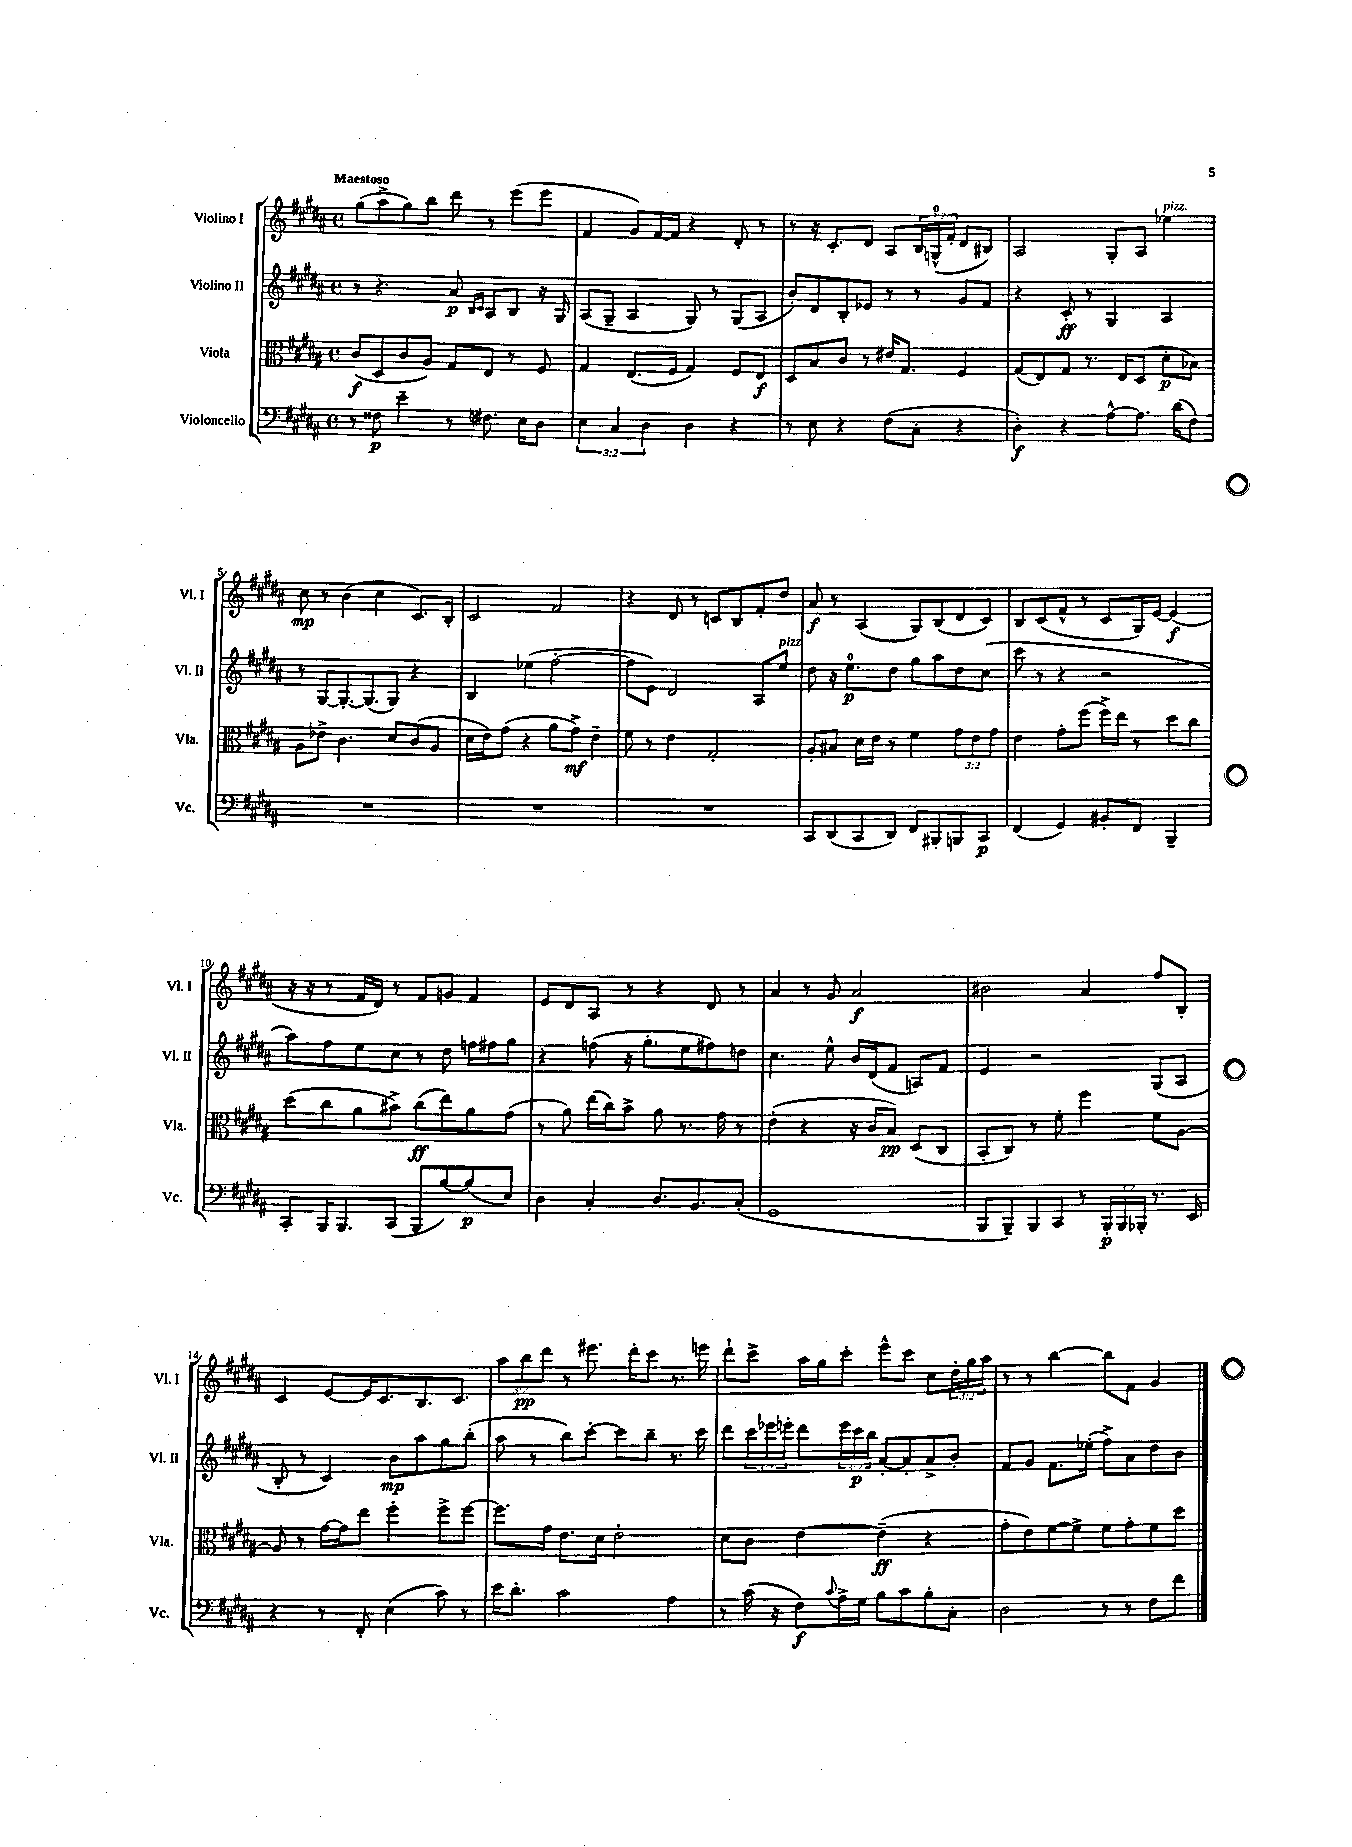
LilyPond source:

<<
\new StaffGroup <<
\new Staff = "s0" \with { instrumentName = "Violino I" shortInstrumentName = "Vl. I" } {
    \clef treble \key b \major \defaultTimeSignature \time 4/4 \override Staff.TupletNumber.text = #tuplet-number::calc-fraction-text \tempo "Maestoso"
    gis''8( ais''8-> gis''8) b''8 dis'''8 r8 e'''8( e'''8 |
    fis'4 gis'8) fis'16~ fis'16 r4 dis'8-. r8 |
    r8 r16 cis'8.-. dis'8 ais8 \tuplet 3/2 { b16 g16-0-^( fis'16-. } dis'8 bis8) |
    ais2 gis8-. ais8 ees''4^\markup { \italic "pizz." } |
    cis''8\mp r8 b'4( cis''4 cis'8.) b16-. |
    cis'2 fis'2 |
    r4 dis'8 r8 c'8 b8 fis'8-. dis''8 |
    ais'8\f r8 ais4( gis8) b8( dis'8 cis'8) |
    b8 cis'8( fis'8-^ r8 cis'8 gis16) e'16~ e'4\f( |
    r16 r16 r8 fis'16 dis'16) r8 fis'8 g'8 fis'4 |
    e'8 dis'8 ais8 r8 r4 dis'8 r8 |
    ais'4 r8 gis'8 ais'2\f |
    bis'2 ais'4 fis''8 b8-. |
    cis'4 e'8~ e'16 cis'8. b8. cis'8. |
    \tuplet 3/2 { ais''8 b''8\pp dis'''8 } r8 eis'''8. dis'''16-. cis'''8 r8. e'''16 |
    dis'''8-! cis'''8-> ais''16 gis''16 cis'''8-. e'''8-^ cis'''8 cis''8 \tuplet 3/2 { dis''16-. gis''16 ais''16 } |
    r8 r8 b''4~ b''8 fis'8 gis'4 \bar "|." |
}
\new Staff = "s1" \with { instrumentName = "Violino II" shortInstrumentName = "Vl. II" } {
    \clef treble \key b \major \defaultTimeSignature \time 4/4 \override Staff.TupletNumber.text = #tuplet-number::calc-fraction-text
    r8 r4. ais'8\p \grace { b16 cis'16 } ais8 b8 r16 gis16 |
    ais8( gis8-- ais4 gis8) r8 gis8( ais8 |
    b'8-.) dis'8 b8-. ees'8 r8 r8 gis'8 fis'8 |
    r4 cis'8-.\ff r8 gis4 ais4 |
    r8 gis8~ gis8.~-. gis8.( gis8) r4 |
    b4 ees''4( fis''2~-. |
    fis''8 e'8) dis'2 ais8 e''8^\markup { \italic "pizz." } |
    dis''8 r16 e''8.-0\p dis''8 gis''8 ais''8 dis''8 cis''8( |
    cis'''8 r8 r4 r2 |
    ais''8) fis''8 e''8 cis''8 r8 dis''8 f''16 fis''16 gis''8 |
    r4 f''8( r16 gis''8.-. e''8 fis''8) d''8 |
    cis''4. e''8-^ b'16 dis'16( fis'8 a8) fis'8 |
    e'4 r2 gis8( ais8 |
    b8-. r8 cis'4) b'8\mp ais''8 gis''8 b''8-.( |
    ais''8 r8 b''8) cis'''8~-. cis'''8 b''8-- r8. cis'''16 |
    dis'''8 \tuplet 3/2 { cis'''16 ees'''16 e'''16-. } dis'''8 \tuplet 3/2 { e'''16 cis'''16\p b''16 } ais'8~-. ais'8-. ais'8-> b'8-. |
    fis'8 gis'8 fis'8. ees''16-.( fis''8->) ais'8 dis''8 b'8 \bar "|." |
}
\new Staff = "s2" \with { instrumentName = "Viola" shortInstrumentName = "Vla." } {
    \clef alto \key b \major \defaultTimeSignature \time 4/4 \override Staff.TupletNumber.text = #tuplet-number::calc-fraction-text
    cis'8\f( dis8 cis'8 ais8) gis8 e8 r8 fis8 |
    gis4 e8.( fis16 gis4) fis8 e8\f |
    dis8 b8 cis'8 r8 eis'16 gis8. fis4 |
    gis8( e8) gis8 r8. e16 dis8( dis'8-.\p bes8) |
    ais8 ees'8-> cis'4. dis'8 cis'8( ais8 |
    dis'16 e'16) gis'8( r4 ais'8 gis'8->\mf) e'4-- |
    fis'8 r8 e'4 gis2-. |
    ais8-. bis8 dis'16 e'16 r8 fis'4 \tuplet 3/2 { gis'8 e'8 gis'8 } |
    e'4 gis'8-. fis''8( fis''16->) e''16 r8 dis''8 cis''8 |
    dis''8( cis''8 ais'8 bis'8->) cis''8\ff( e''8) ais'8 gis'8( |
    r8 ais'8) e''16( cis''16) b'8-> ais'8 r8. gis'16 r8 |
    e'4-.( r4 r16 cis'16 b8\pp) dis8( cis8 |
    b,8-. cis8) r8 fis'8-. fis''4 fis'8 ais8~ |
    ais8 r8 gis'16~ gis'16 e''8 fis''4-. fis''8-> fis''8~ |
    fis''8. gis'16 e'8. dis'16 e'2-. |
    dis'8 cis'8 e'4~ e'4--\ff( r4 |
    gis'8-. e'8) fis'8~ fis'8-> fis'8 gis'8-. fis'8 dis''8 \bar "|." |
}
\new Staff = "s3" \with { instrumentName = "Violoncello" shortInstrumentName = "Vc." } {
    \clef bass \key b \major \defaultTimeSignature \time 4/4 \override Staff.TupletNumber.text = #tuplet-number::calc-fraction-text
    r8 fisis8\p e'4-- r8 fis8. e16 dis8 |
    \tuplet 3/2 { e4 cis4 dis4 } dis4 r4 |
    r8 e8 r4 fis8( cis8-. r4 |
    dis4-.\f) r4 ais8~-^ ais8. dis'16( fis8) |
    R1 |
    R1 |
    R1 |
    cis,8 dis,8( cis,8 dis,8) fis,8 bis,,8-. b,,8 cis,8\p |
    fis,4( gis,4) bis,8-. fis,8 b,,4-- |
    cis,8-. b,,16 b,,8. cis,8( b,,8 b8~) b8\p( e8) |
    dis4 cis4-. dis8. b,8. cis8-.( |
    gis,1 |
    b,,8 b,,8--) b,,8 cis,8 r8 \tuplet 3/2 { b,,16-.\p b,,16 bes,,16-. } r8. e,16 |
    r4 r8 fis,8-. e4( cis'8) r8 |
    e'16 dis'8.-. cis'2 ais4 |
    r8 cis'16( r16 fis8\f) \appoggiatura { cis'8 } ais16-> gis16 b8 cis'8 b8-. cis8-. |
    dis2 r8 r8 fis8 fis'8 \bar "|." |
}
>>
>>
